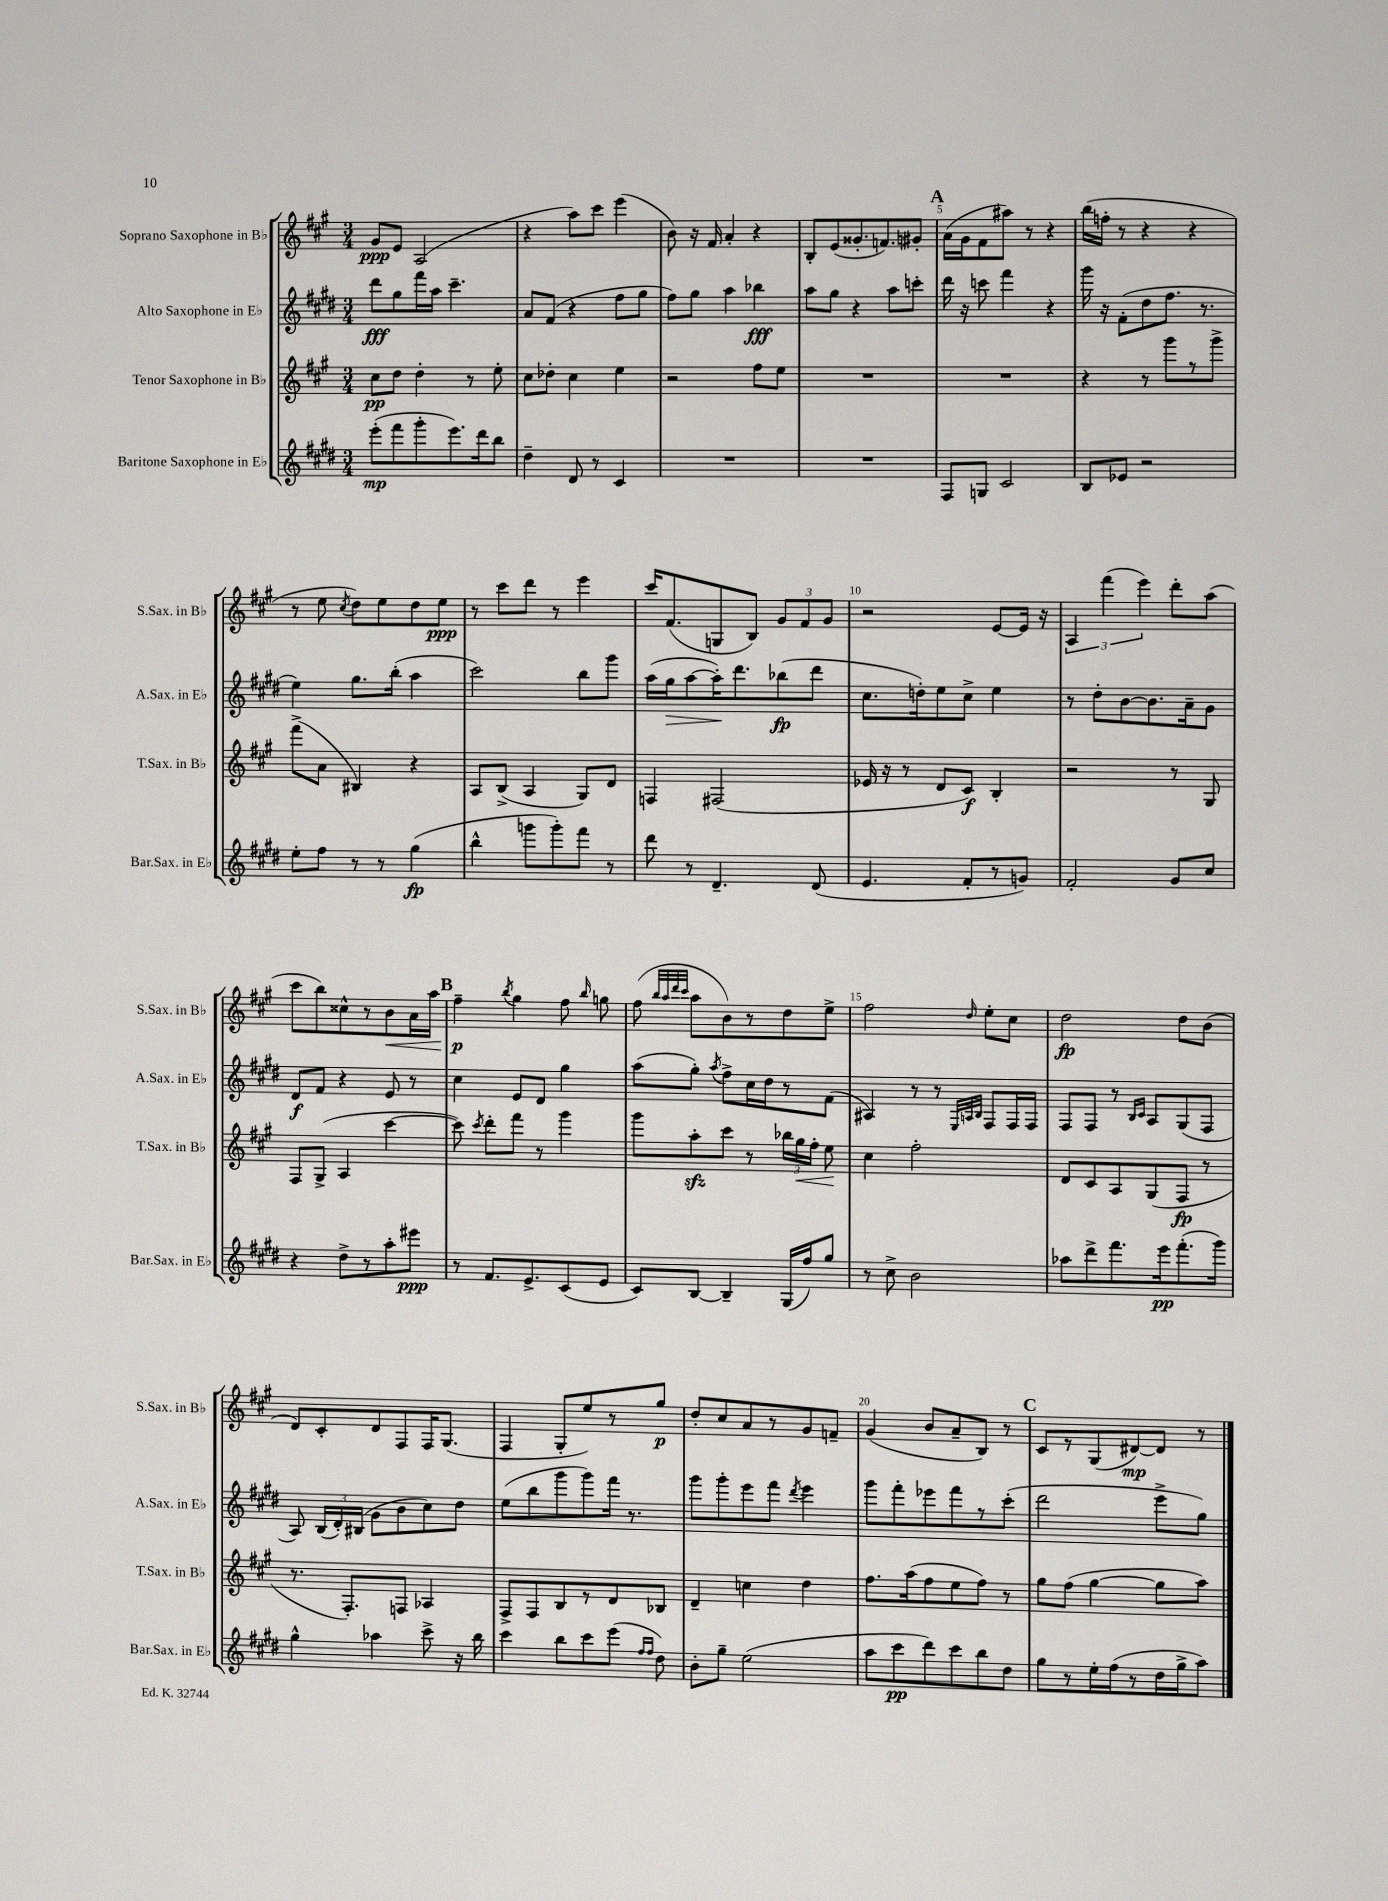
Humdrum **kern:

**kern	**dynam	**kern	**dynam	**kern	**dynam	**kern	**dynam
*part4	*part4	*part3	*part3	*part2	*part2	*part1	*part1
*staff4	*staff4	*staff3	*staff3	*staff2	*staff2	*staff1	*staff1
*I"Baritone Saxophone in E♭	*	*I"Tenor Saxophone in B♭	*	*I"Alto Saxophone in E♭	*	*I"Soprano Saxophone in B♭	*
*I'Bar.Sax. in E♭	*	*I'T.Sax. in B♭	*	*I'A.Sax. in E♭	*	*I'S.Sax. in B♭	*
*clefG2	*	*clefG2	*	*clefG2	*	*clefG2	*
*k[f#c#g#d#]	*	*k[f#c#g#]	*	*k[f#c#g#d#]	*	*k[f#c#g#]	*
*M3/4	*	*M3/4	*	*M3/4	*	*M3/4	*
=1	=1	=1	=1	=1	=1	=1	=1
(8eee'\L	mp	8cc#\L	pp	8ddd#\L	fff	8g#/L	ppp
8fff#\	.	8dd\J	.	8gg#\	.	8e/J	.
8ggg#'\	.	4dd'\	.	16fff#\L	.	(2A/	.
.	.	.	.	16aa\JJ	.	.	.
8.eee\)	.	.	.	4.ccc#~\	.	.	.
.	.	8r	.	.	.	.	.
16ddd#\k	.	.	.	.	.	.	.
8bb\J	.	8ee'\	.	.	.	.	.
=2	=2	=2	=2	=2	=2	=2	=2
4dd#~\	.	8cc#\L	.	8a/L	.	4r	.
.	.	8dd-X'\J	.	(8f#/J	.	.	.
8d#/	.	4cc#\	.	4r	.	8aa\L)	.
8r	.	.	.	.	.	8ccc#\J	.
4c#/	.	4ee\	.	8ff#\L	.	(4eee\	.
.	.	.	.	8gg#\J	.	.	.
=3	=3	=3	=3	=3	=3	=3	=3
2.r	.	2r	.	8ff#\L)	.	8b\)	.
.	.	.	.	8gg#\J	.	16r	.
.	.	.	.	.	.	16f#/	.
.	.	.	.	4aa\	.	4a'/	.
.	.	8ff#\L	.	4bb-X\	fff	4r	.
.	.	8ee\J	.	.	.	.	.
=4	=4	=4	=4	=4	=4	=4	=4
2.r	.	2.r	.	8aa\L	.	8B'/L	.
.	.	.	.	8gg#\J	.	(8e/	.
.	.	.	.	4r	.	8.g##X'/	.
.	.	.	.	.	.	8.fn/)	.
.	.	.	.	8aa\L	.	.	.
.	.	.	.	8cccn'\J	.	8g#X'/J	.
!!LO:REH:place=s1:t=A
=5	=5	=5	=5	=5	=5	=5	=5
8F#/L	.	2.r	.	16ddd#\	.	(16a\LL	.
.	.	.	.	16r	.	16g#\J	.
8Gn/J	.	.	.	8cccn\	.	8f#\	.
2c#/	.	.	.	4fff#\	.	8aa#X\J)	.
.	.	.	.	.	.	8r	.
.	.	.	.	4r	.	4r	.
=6	=6	=6	=6	=6	=6	=6	=6
8B/L	.	4r	.	16ggg#\	.	(16bb\LL	.
.	.	.	.	16r	.	16ffn'\JJ	.
8e-X/J	.	.	.	(8f#'\L	.	8r	.
2r	.	8r	.	8dd#\	.	4r	.
.	.	8ggg#\L	.	8.ff#\J	.	.	.
.	.	8r	.	.	.	4r	.
.	.	.	.	8.r	.	.	.
.	.	8ggg#^\J	.	.	.	.	.
!!LO:LB:g=z
=7	=7	=7	=7	=7	=7	=7	=7
8ee'\L	.	(8fff#^\L	.	4ee\)	.	8r	.
8ff#\J	.	8a\J	.	.	.	8ee\	.
.	.	.	.	.	.	8qcc#/	.
8r	.	4B#X/)	.	8.gg#\L	.	8dd\L)	.
8r	.	.	.	.	.	8ee\	.
.	.	.	.	(16bb'\Jk	.	.	.
(4gg#\	fp	4r	.	4aa\	.	8dd\	.
.	.	.	.	.	.	8ee\J	ppp
=8	=8	=8	=8	=8	=8	=8	=8
4bb^^\	.	8A/L	.	2ccc#\)	.	8r	.
.	.	(8B^/J	.	.	.	8ccc#\L	.
8gggn\L	.	4A/	.	.	.	8ddd\J	.
8ggg'\)	.	.	.	.	.	8r	.
8fff#\J	.	8G#/L)	.	8bb\L	.	4eee\	.
8r	.	8d/J	.	8ggg#\J	.	.	.
=9	=9	=9	=9	=9	=9	=9	=9
8ddd#\	.	4Fn/	.	(16aa\LL	.	16ccc#/KL	.
!	!	!	!	!	!LO:HP:b	!	!
.	.	.	.	16gg#\J	>	(8.f#/	.
8r	.	.	.	[8aa\	.	.	.
4.d#~/	.	(2F#X/	.	16aa'\K])	.	8Gn/	.
.	.	.	.	8.ddd#\	]	.	.
.	.	.	.	.	.	8B/J)	.
.	.	.	.	(8bb-X\	fp	12g#/L	.
.	.	.	.	.	.	12f#/	.
(8d#/	.	.	.	8ddd#\J	.	.	.
.	.	.	.	.	.	12g#/J	.
=10	=10	=10	=10	=10	=10	=10	=10
4.e/	.	16e-X/	.	8.cc#\L	.	2r	.
.	.	16r	.	.	.	.	.
.	.	8r	.	.	.	.	.
.	.	.	.	16ddn'\k)	.	.	.
.	.	8d/L	.	8ee\	.	.	.
8f#'/L	.	8c#/J)	f	8cc#^\J	.	.	.
8r	.	4B'/	.	4ee\	.	[8e/L	.
8gn/J)	.	.	.	.	.	16e/Jk]	.
.	.	.	.	.	.	16r	.
=11	=11	=11	=11	=11	=11	=11	=11
2f#'/	.	2r	.	8r	.	6A/	.
.	.	.	.	8dd#'\L	.	.	.
.	.	.	.	.	.	(6fff#\	.
.	.	.	.	[8b\	.	.	.
.	.	.	.	.	.	6eee\)	.
.	.	.	.	8.b\]	.	.	.
8g#/L	.	8r	.	.	.	8ddd'\L	.
.	.	.	.	16a~\k	.	.	.
8cc#/J	.	8G#/	.	8g#\J	.	(8aa\J	.
!!LO:LB:g=z
=12	=12	=12	=12	=12	=12	=12	=12
4r	.	8F#/L	.	8d#/L	f	8ccc#\L	.
.	.	(8G#^/J	.	8f#/J	.	8bb\)	.
8dd#^\L	.	4A/	.	4r	.	8cc##X^^\	.
8r	.	.	.	.	.	8r	.
!	!	!	!	!	!	!	!LO:HP:b
8aa'\	.	[4ccc#\	.	8e/	.	8b\	<
8eee#X\J	ppp	.	.	8r	.	16a\L	.
.	.	.	.	.	.	16aa\JJ	.
!!LO:REH:place=s1:t=B
=13	=13	=13	=13	=13	=13	=13	=13
8r	.	8ccc#\])	.	4cc#\	.	4ff#~\	p
.	.	8qccc#/	.	.	.	.	.
8.f#/L	.	8ddd'\L	.	.	.	.	.
.	.	.	.	.	.	8qbb/	.
.	.	8fff#\J	.	8e/L	.	4gg#\	[
8.e^/	.	.	.	.	.	.	.
.	.	8r	.	8d#/J	.	.	.
(8c#/	.	4ggg#\	.	4gg#\	.	8ff#\	.
.	.	.	.	.	.	16qqbb/	.
8e/J	.	.	.	.	.	8ggn\	.
=14	=14	=14	=14	=14	=14	=14	=14
8c#/L)	.	8ggg#\L	.	(8aa\L	.	(8ff#\	.
.	.	.	.	.	.	32qqbb/LLL	.
.	.	.	.	.	.	32qqaa/	.
.	.	.	.	.	.	32qqddd/	.
.	.	.	.	.	.	32qqccc#/JJJ	.
[8B/J	.	8aazz'\	.	8gg#'\J)	.	8aa\L	.
.	.	.	.	8qaa/	.	.	.
4B~/]	.	8ccc#\J	.	8ff#^\L	.	8b\)	.
.	.	8r	.	16cc#\L	.	8r	.
.	.	.	.	16dd#\J	.	.	.
(16G#/LL	.	24bb-X\LL	.	8r	.	8dd\	.
!	!	!	!LO:HP:b	!	!	!	!
.	.	24gg#\	<	.	.	.	.
16ff#/J)	.	.	.	.	.	.	.
.	.	24ff#'\JJ	.	.	.	.	.
8gg#/J	.	8ee\	.	(8f#\J	.	8ee^\J	.
.	.	.	[	.	.	.	.
=15	=15	=15	=15	=15	=15	=15	=15
8r	.	4cc#\	.	4A#X/)	.	2ff#\	.
8cc#^\	.	.	.	.	.	.	.
2b\	.	2ff#'\	.	8r	.	.	.
.	.	.	.	8r	.	.	.
.	.	.	.	32qqE/LLL	.	.	.
.	.	.	.	32qqAn/	.	.	.
.	.	.	.	32qqB/JJJ	.	16qqdd/	.
.	.	.	.	8F#/L	.	8ee'\L	.
.	.	.	.	16F#/L	.	8cc#\J	.
.	.	.	.	16F#/JJ	.	.	.
=16	=16	=16	=16	=16	=16	=16	=16
8aa-X\L	.	8d/L	.	8F#/L	.	2dd\	fp
8ddd#^\	.	8c#/	.	8F#/J	.	.	.
8.fff#\	.	8A/	.	8r	.	.	.
.	.	.	.	16qqB/LL	.	.	.
.	.	.	.	16qqc#/JJ	.	.	.
.	.	(8G#/	.	8A/L	.	.	.
16eee\k	pp	.	.	.	.	.	.
(8.fff#'\	.	8F#/J	fp	(8G#/	.	8dd\L	.
.	.	8r	.	8F#/J	.	(8b\J	.
16ggg#\Jk)	.	.	.	.	.	.	.
!!LO:LB:g=z
=17	=17	=17	=17	=17	=17	=17	=17
4gg#^^\	.	8.r	.	8A/)	.	8d/L)	.
.	.	.	.	(24B/LL	.	8c#'/	.
.	.	.	.	24d#'/)	.	.	.
.	.	8.F#'/L)	.	.	.	.	.
.	.	.	.	(24B#X/JJ	.	.	.
4aa-X\	.	.	.	8g#\L	.	8d/	.
.	.	8Fn/J	.	8b\	.	8F#/	.
8ccc#^\	.	4A-X/	.	8cc#\)	.	16F#/K	.
.	.	.	.	.	.	(8.G#/J	.
16r	.	.	.	8dd#\J	.	.	.
16bb\	.	.	.	.	.	.	.
=18	=18	=18	=18	=18	=18	=18	=18
4ccc#\	.	8F#^/L	.	(8ee\L	.	4F#/	.
.	.	8F#/	.	8bb\	.	.	.
8bb\L	.	8B/	.	8ggg#\	.	8G#'/L	.
8ccc#\	.	8r	.	8ggg#\)	.	8ee/)	.
(8eee\J	.	8d/	.	16fff#\Jk	.	8r	.
.	.	.	.	8.r	.	.	.
16qqff#/LL	.	.	.	.	.	.	.
16qqff#/JJ	.	.	.	.	.	.	.
8dd#\)	.	8B-X/J	.	.	.	8gg#/J	p
=19	=19	=19	=19	=19	=19	=19	=19
8b'\L	.	4d~/	.	8ggg#\L	.	8dd'/L	.
8gg#~\J	.	.	.	8ggg#'\	.	8cc#/	.
(2ee\	.	4ccn\	.	8eee\	.	8a/	.
.	.	.	.	8fff#\J	.	8r	.
.	.	.	.	8qddd#/	.	.	.
.	.	4dd\	.	4eee\	.	8g#/	.
.	.	.	.	.	.	8fn~/J	.
=20	=20	=20	=20	=20	=20	=20	=20
8aa\L	.	8.ff#\L	.	8ggg#\L	.	(4g#/	.
8ccc#\	pp	.	.	8fff#'\	.	.	.
.	.	(16aa\k	.	.	.	.	.
8ddd#\)	.	8ff#\	.	8eee-X\	.	8b/L	.
8ccc#\	.	8ee\	.	8fff#\	.	8a~/	.
8bb\	.	8ff#\J)	.	8r	.	8B/J)	.
8dd#\J	.	8r	.	(8ccc#'\J	.	8r	.
!!LO:REH:place=s1:t=C
=21	=21	=21	=21	=21	=21	=21	=21
8gg#\L	.	8gg#\L	.	2ddd#\	.	8c#/L	.
8r	.	(8ff#\J	.	.	.	8r	.
16ee'\L	.	[4gg#\	.	.	.	(8G#/	.
(16ff#\J	.	.	.	.	.	.	.
8r	.	.	.	.	.	[8d#X/)	mp
16dd#\L	.	8gg#\L]	.	8eee^\L	.	8d#/J]	.
16gg#^\J	.	.	.	.	.	.	.
8aa\J)	.	8aa\J)	.	8gg#\J)	.	8r	.
==	==	==	==	==	==	==	==
*-	*-	*-	*-	*-	*-	*-	*-
